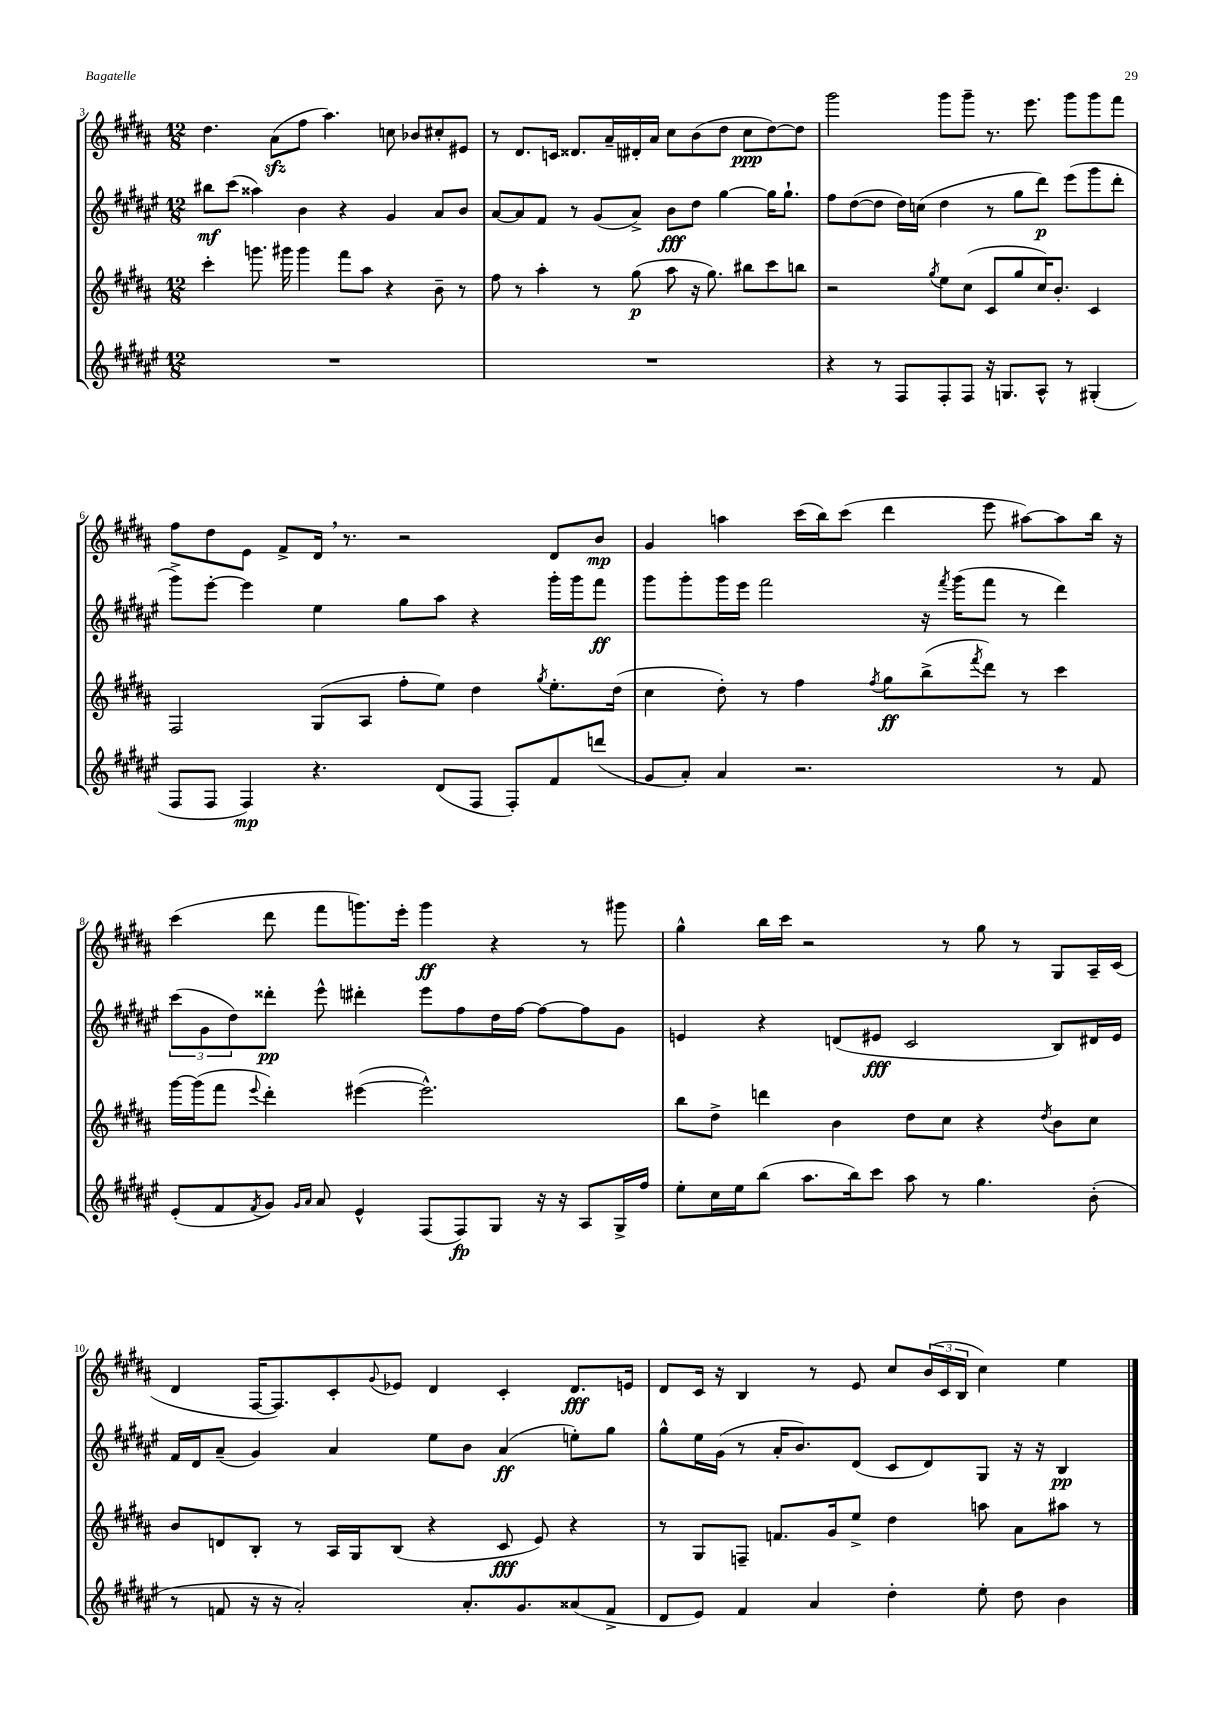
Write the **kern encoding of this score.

**kern	**kern	**kern	**kern
*staff4	*staff3	*staff2	*staff1
*clefG2	*clefG2	*clefG2	*clefG2
*k[f#c#g#d#a#e#]	*k[f#c#g#d#a#]	*k[f#c#g#d#a#e#]	*k[f#c#g#d#a#]
*M12/8	*M12/8	*M12/8	*M12/8
1.r	4ccc#'\	8bb#\L	4.dd#\
.	.	(8ccc#\J	.
.	8.ggg\	4aa##\)	.
.	.	.	(8a#\L
.	16ggg#\	.	.
.	4ggg#\	4b\	8ff#\J
.	.	.	4.aa#\)
.	8fff#\L	4r	.
.	8aa#\J	.	.
.	4r	4g#/	8cc\
.	.	.	8b-/L
.	8b~\	8a#/L	8cc#'/
.	8r	8b/J	8e#/J
=	=	=	=
1.r	8ff#\	[8a#/L	8r
.	8r	8a#/]	8.d#/L
.	4aa#'\	8f#/J	.
.	.	.	16c/Jk
.	.	8r	8.d##/L
.	8r	(8g#/L	.
.	.	.	16a#~/L
.	(8gg#\	8a#^/J)	16d#'/
.	.	.	16a#/JJ
.	8aa#\	8b\L	8cc#\L
.	16r	8dd#\J	(8b\
.	8.gg#\)	.	.
.	.	[4gg#\	8dd#\J
.	8bb#\L	.	8cc#\L
.	8ccc#\	16gg#\]LK	[8dd#\)
.	.	8.gg#`\J	.
.	8bb\J	.	8dd#\]J
=	=	=	=
4r	2r	8ff#\L	2ggg#\
.	.	([8dd#\	.
8r	.	8dd#\]J	.
8F#/L	.	16dd#\LL)	.
.	.	(16cc\JJ	.
.	8qgg#/	.	.
8F#'/	8ee\L	4dd#\	8ggg#\L
8F#/J	(8cc#\J	.	8ggg#~\J
16r	8c#/L	8r	8.r
8.G/L	.	.	.
.	8gg#/	8gg#\L	.
.	.	.	8.eee\
8A#^^/J	16cc#/K)	8ddd#\J)	.
.	8.b'/J	.	.
8r	.	(8eee#\L	8ggg#\L
(4G#'/	4c#/	8ggg#\	8ggg#\
.	.	8ddd#'\J	8fff#\J
=	=	=	=
8F#/L	2F#/	8ggg#^\L)	8ff#\L
8F#/J	.	[8eee#'\J	8dd#\
4F#/)	.	4eee#\]	8e\J
.	.	.	8f#^/L
4.r	(8G#/L	4ee#\	16d#/Jk
.	.	.	8.r
.	8A#/J	.	.
.	8ff#'\L	8gg#\L	2r
(8d#/L	8ee\J)	8aa#\J	.
8F#/J	4dd#\	4r	.
8F#'/L)	.	.	.
.	8qgg#/	.	.
8f#/	8.ee'\L	16ggg#'\LL	8d#/L
.	.	16ggg#\J	.
(8ddd/J	.	8fff#\J	8b/J
.	(16dd#\Jk	.	.
=	=	=	=
8g#/L	4cc#\	8ggg#\L	4g#/
8a#'/J)	.	8ggg#'\	.
4a#/	8dd#'\)	16ggg#\L	4aa\
.	.	16eee#\JJ	.
.	8r	2fff#\	.
2.r	4ff#\	.	(16ccc#\LL
.	.	.	16bb\J)
.	.	.	(8ccc#\J
.	8qff#/	.	.
.	8gg#\L	.	4ddd#\
.	(8bb^\	16r	.
.	.	8qfff#/	.
.	.	(16ggg#\LK	.
.	8qfff#/	.	.
.	8ddd#\J)	8fff#\J	8eee\
.	8r	8r	[8aa#\L)
8r	4ccc#\	4ddd#\)	8aa#\]
8f#/	.	.	16bb\Jk
.	.	.	16r
=	=	=	=
(8e#'/L	[16ggg#\LL	(12ccc#\L	(4ccc#\
.	(16ggg#\]J	.	.
.	.	12g#\	.
8f#/	8fff#\J	.	.
.	.	12dd#\)	.
8qf#/	8qqeee/	.	.
8g#/J)	4ddd#'\)	8ddd##'\J	8ddd#\
16qqg#/LL	.	.	.
16qqa#/JJ	.	.	.
8a#/	.	8eee#^^\	8fff#\L
4e#^^/	([4eee#\	4ddd#'\	8.ggg\)
.	.	.	16eee'\Jk
(8F#/L	2.eee#^^\])	8eee#\L	4ggg\
8F#/)	.	8ff#\	.
8G#/J	.	16dd#\L	4r
.	.	[16ff#\JJ	.
16r	.	8ff#\_L	.
16r	.	.	.
8A#/L	.	8ff#\]	8r
16G#^/L	.	8g#\J	8ggg#\
16ff#/JJ	.	.	.
=	=	=	=
8ee#'\L	8bb\L	4e/	4gg#^^\
16cc#\L	8dd#^\J	.	.
16ee#\J	.	.	.
(8bb\J	4ddd\	4r	16bb\LL
.	.	.	16ccc#\JJ
8.aa#\L	.	.	2r
.	4b\	(8d/L	.
16bb\k)	.	.	.
8ccc#\J	.	8e#/J	.
8aa#\	8dd#\L	2c#/	.
8r	8cc#\J	.	8r
4.gg#\	4r	.	8gg#\
.	.	.	8r
.	8qdd#/	.	.
.	8b\L	8B/L)	8G#/L
(8b'\	8cc#\J	16d#/L	16A#~/L
.	.	16e#/JJ	(16c#/JJ
=	=	=	=
8r	8b/L	16f#/LL	4d#/
.	.	16d#/J	.
8f/	8d/	(8a#~/J	.
16r	8B'/J	4g#/)	[16F#/LK
16r	.	.	8.F#/])
2a#'/)	8r	.	.
.	16A#/LL	4a#/	8c#'/
.	16G#/J	.	.
.	.	.	8qqg#/
.	(8B/J	.	8e-/J
.	4r	8ee#\L	4d#/
8.a#'/L	.	8b\J	.
.	8c#/	(4a#/	4c#'/
8.g#/	.	.	.
.	8e/)	.	.
(8a##/	4r	8ee'\L)	8.d#/L
8f^/J	.	8gg#\J	.
.	.	.	16e/Jk
=	=	=	=
8d#/L	8r	8gg#^^\L	8d#/L
8e#/J)	8G#/L	16ee#\L	16c#/Jk
.	.	(16g#\JJ	16r
4f#/	8F~/J	8r	4B/
.	8.f/L	16a#'/LK	.
.	.	8.b/)	.
4a#/	.	.	8r
.	16g#/k	.	.
.	8ee^/J	(8d#/J	8e/
4dd#'\	4dd#\	8c#/L	8cc#/L
.	.	8d#/)	(24b/L
.	.	.	24c#/
.	.	.	24B/JJ
8ee#'\	8aa\	8G#/J	4cc#\)
8dd#\	8a#\L	16r	.
.	.	16r	.
4b\	8aa#\J	4B/	4ee\
.	8r	.	.
==	==	==	==
*-	*-	*-	*-
